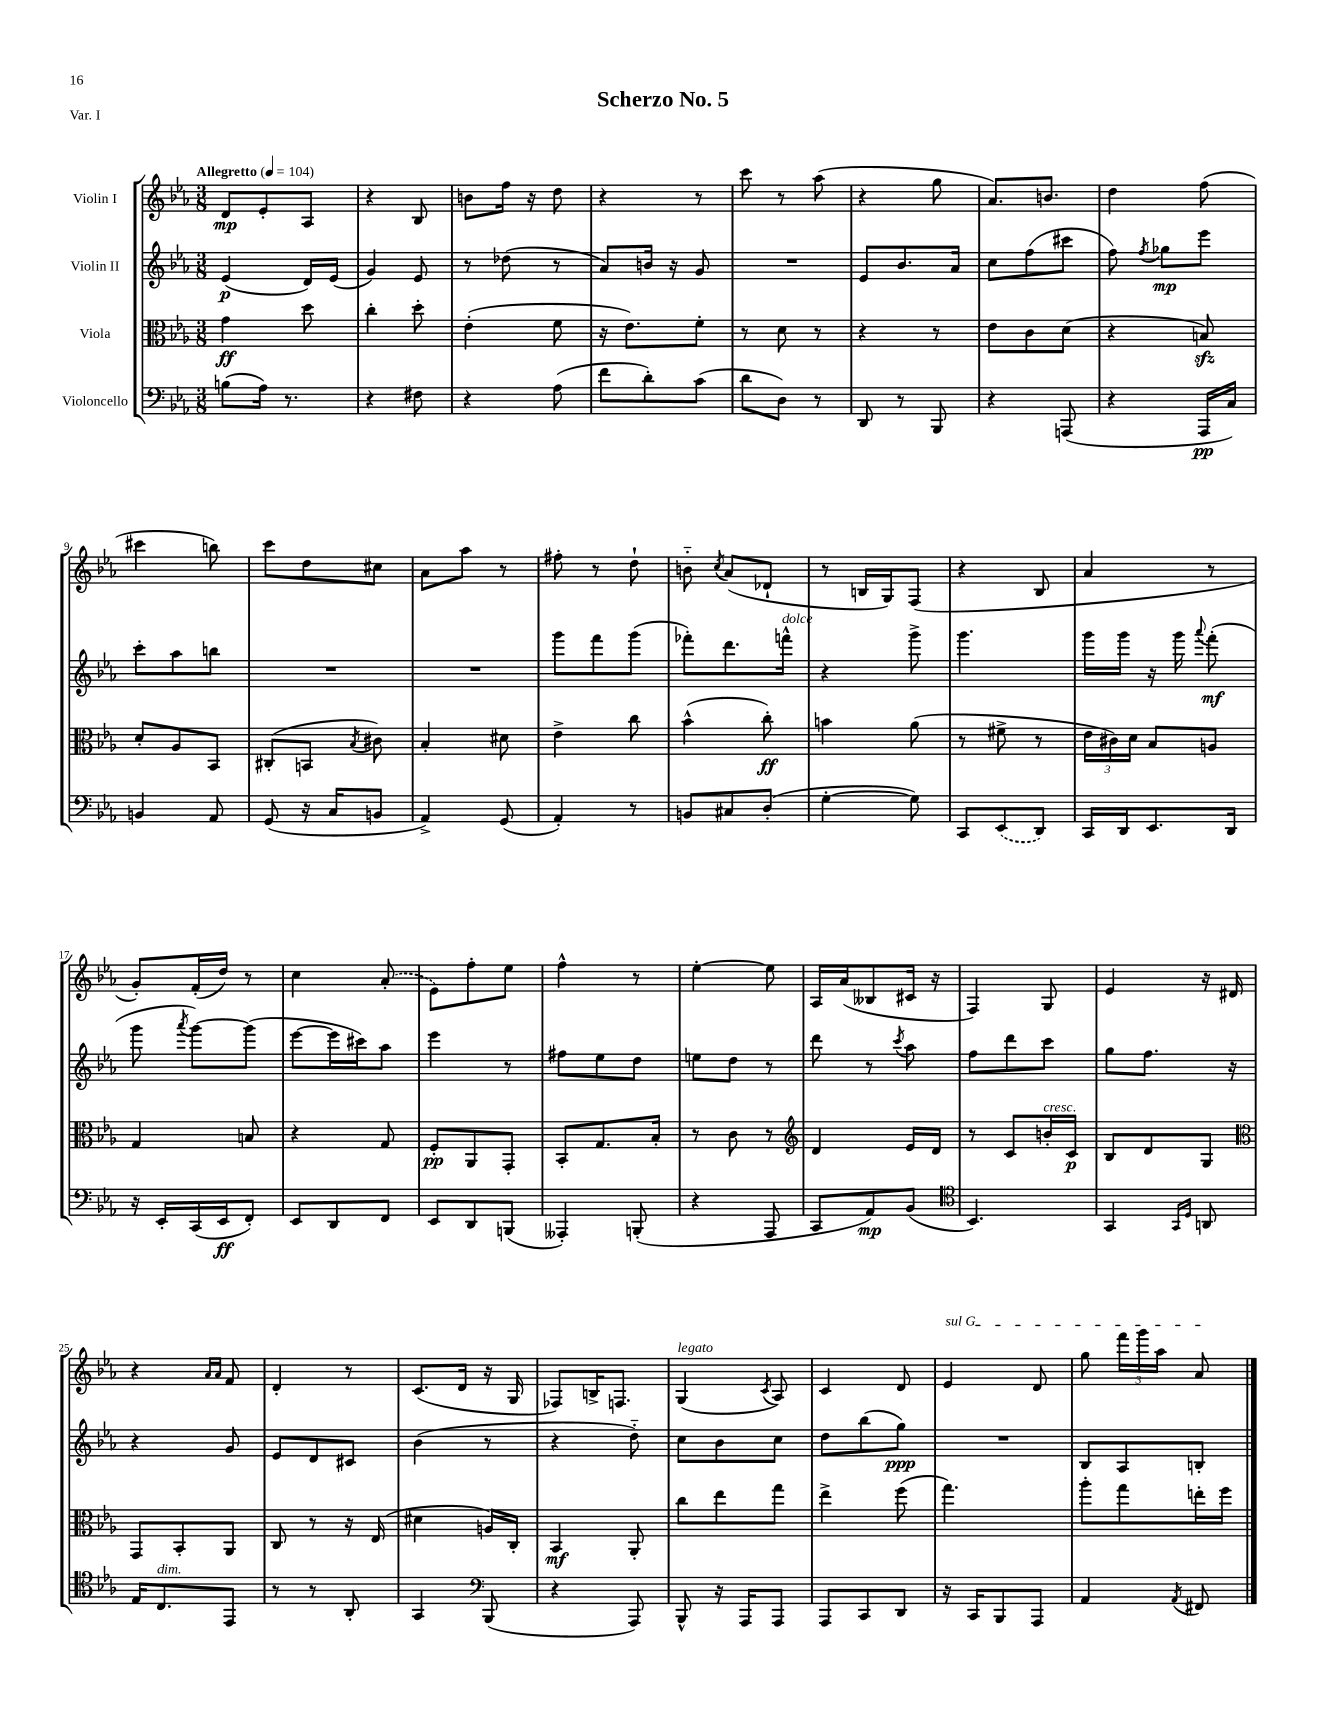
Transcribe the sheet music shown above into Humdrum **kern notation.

**kern	**dynam	**kern	**dynam	**kern	**dynam	**kern	**dynam
*part4	*part4	*part3	*part3	*part2	*part2	*part1	*part1
*staff4	*staff4	*staff3	*staff3	*staff2	*staff2	*staff1	*staff1
*I"Violoncello	*	*I"Viola	*	*I"Violin II	*	*I"Violin I	*
*clefF4	*	*clefC3	*	*clefG2	*	*clefG2	*
*k[b-e-a-]	*	*k[b-e-a-]	*	*k[b-e-a-]	*	*k[b-e-a-]	*
*M3/8	*	*M3/8	*	*M3/8	*	*M3/8	*
*MM104	*	*MM104	*	*MM104	*	*MM104	*
=1	=1	=1	=1	=1	=1	=1	=1
!	!	!	!	!	!	!LO:TX:a:B:t=Allegretto	!
(8Bn\L	.	4g\	ff	(4e-/	p	8d/L	mp
16A-\Jk)	.	.	.	.	.	8e-'/	.
8.r	.	.	.	.	.	.	.
.	.	8dd\	.	16d/LL)	.	8A-/J	.
.	.	.	.	(16e-/JJ	.	.	.
=2	=2	=2	=2	=2	=2	=2	=2
4r	.	4cc'\	.	4g/)	.	4r	.
8F#X\	.	8dd'\	.	8e-/	.	8B-/	.
=3	=3	=3	=3	=3	=3	=3	=3
4r	.	(4e-'\	.	8r	.	8bn\L	.
.	.	.	.	(8dd-X\	.	16ff\Jk	.
.	.	.	.	.	.	16r	.
(8A-\	.	8f\	.	8r	.	8dd\	.
=4	=4	=4	=4	=4	=4	=4	=4
8f\L	.	16r	.	8a-/L)	.	4r	.
.	.	8.e-\L)	.	.	.	.	.
8d'\)	.	.	.	16bn/Jk	.	.	.
.	.	.	.	16r	.	.	.
(8c\J	.	8f'\J	.	8g/	.	8r	.
=5	=5	=5	=5	=5	=5	=5	=5
8d\L	.	8r	.	4.r	.	8ccc\	.
8D\J)	.	8d\	.	.	.	8r	.
8r	.	8r	.	.	.	(8aa-\	.
=6	=6	=6	=6	=6	=6	=6	=6
8DD/	.	4r	.	8e-/L	.	4r	.
8r	.	.	.	8.b-/	.	.	.
8BBB-/	.	8r	.	.	.	8gg\	.
.	.	.	.	16a-/Jk	.	.	.
=7	=7	=7	=7	=7	=7	=7	=7
4r	.	8e-\L	.	8cc\L	.	8.a-/L)	.
.	.	8c\	.	(8ff\	.	.	.
.	.	.	.	.	.	8.bn/J	.
(8AAAn/	.	(8d\J	.	8ccc#X\J	.	.	.
=8	=8	=8	=8	=8	=8	=8	=8
4r	.	4r	.	8ff\)	.	4dd\	.
.	.	.	.	8qff/	.	.	.
.	.	.	.	8gg-X\L	mp	.	.
16AAA-/LL	pp	8Bnzz/)	.	8eee-\J	.	(8ff\	.
16C/JJ)	.	.	.	.	.	.	.
!!LO:LB:g=z
=9	=9	=9	=9	=9	=9	=9	=9
4BBn/	.	8d'/L	.	8ccc'\L	.	4ccc#X\	.
.	.	8A-/	.	8aa-\	.	.	.
8AA-/	.	8BB-/J	.	8bbn\J	.	8bbn\)	.
=10	=10	=10	=10	=10	=10	=10	=10
(8GG/	.	(8C#X'/L	.	4.r	.	8ccc\L	.
16r	.	8BBn/J	.	.	.	8dd\	.
16C/KL	.	.	.	.	.	.	.
.	.	8qB-/	.	.	.	.	.
8BBn/J	.	8c#X\)	.	.	.	8cc#X\J	.
=11	=11	=11	=11	=11	=11	=11	=11
4AA-^/)	.	4B-'/	.	4.r	.	8a-\L	.
.	.	.	.	.	.	8aa-\J	.
(8GG/	.	8d#X\	.	.	.	8r	.
=12	=12	=12	=12	=12	=12	=12	=12
4AA-'/)	.	4e-^\	.	8ggg\L	.	8ff#X'\	.
.	.	.	.	8fff\	.	8r	.
8r	.	8cc\	.	(8ggg\J	.	8dd`\	.
=13	=13	=13	=13	=13	=13	=13	=13
8BBn/L	.	(4b-^^\	.	8fff-X'\L)	.	8bn\	.
.	.	.	.	.	.	8qcc/	.
8C#X/	.	.	.	8.ddd\	.	(8a-/L	.
(8D'/J	.	8cc'\)	ff	.	.	8d-X`/J	.
!	!	!	!	!LO:TX:a:i:t=dolce	!	!	!
.	.	.	.	16fffn^^\Jk	.	.	.
=14	=14	=14	=14	=14	=14	=14	=14
[4G'\	.	4bn\	.	4r	.	8r	.
.	.	.	.	.	.	16Bn/LL	.
.	.	.	.	.	.	16G/J)	.
8G\])	.	(8a-\	.	8ggg^\	.	(8F/J	.
=15	=15	=15	=15	=15	=15	=15	=15
8CC/L	.	8r	.	4.ggg\	.	4r	.
(8EE-/	.	8f#X^\	.	.	.	.	.
8DD/J)	.	8r	.	.	.	8B-/	.
=16	=16	=16	=16	=16	=16	=16	=16
16CC/LL	.	24e-\LL	.	16ggg\LL	.	4a-/	.
.	.	24c#X\)	.	.	.	.	.
16DD/J	.	.	.	16ggg\JJ	.	.	.
.	.	24d\JJ	.	.	.	.	.
8.EE-/	.	8B-/L	.	16r	.	.	.
.	.	.	.	16ggg\	.	.	.
.	.	.	.	8qqaaa-/	.	.	.
.	.	8An/J	.	(8fff'\	mf	8r	.
16DD/Jk	.	.	.	.	.	.	.
!!LO:LB:g=z
=17	=17	=17	=17	=17	=17	=17	=17
16r	.	4G/	.	8ggg\	.	8g'/L)	.
16EE-'/LL	.	.	.	.	.	.	.
.	.	.	.	8qaaa-/	.	.	.
(16CC/	.	.	.	[8ggg\L)	.	(16f'/L	.
16EE-/J	ff	.	.	.	.	16dd/JJ)	.
8FF'/J)	.	8Bn/	.	(8ggg\J]	.	8r	.
=18	=18	=18	=18	=18	=18	=18	=18
8EE-/L	.	4r	.	[8eee-\L	.	4cc\	.
8DD/	.	.	.	16eee-\L]	.	.	.
.	.	.	.	16ccc#X\J)	.	.	.
8FF/J	.	8G/	.	8aa-\J	.	(8a-'/	.
=19	=19	=19	=19	=19	=19	=19	=19
8EE-/L	.	8F'/L	pp	4eee-\	.	8e-\L)	.
8DD/	.	8AA-/	.	.	.	8ff'\	.
(8BBBn/J	.	8GG'/J	.	8r	.	8ee-\J	.
=20	=20	=20	=20	=20	=20	=20	=20
4AAA--X'/)	.	8BB-'/L	.	8ff#X\L	.	4ff^^\	.
.	.	8.G/	.	8ee-\	.	.	.
(8BBBn'/	.	.	.	8dd\J	.	8r	.
.	.	16B-'/Jk	.	.	.	.	.
=21	=21	=21	=21	=21	=21	=21	=21
4r	.	8r	.	8een\L	.	[4ee-'\	.
.	.	8c\	.	8dd\J	.	.	.
8AAA-/	.	8r	.	8r	.	8ee-\]	.
=22	=22	=22	=22	=22	=22	=22	=22
*	*	*clefG2	*	*	*	*	*
8CC/L	.	4d/	.	8ddd\	.	16A-/LL	.
.	.	.	.	.	.	(16a-/J	.
8AA-/)	mp	.	.	8r	.	8B--X/	.
.	.	.	.	8qccc/	.	.	.
(8BB-/J	.	16e-/LL	.	8aa-\	.	16c#X/Jk	.
.	.	16d/JJ	.	.	.	16r	.
=23	=23	=23	=23	=23	=23	=23	=23
*clefC4	*	*	*	*	*	*	*
4.BB-/)	.	8r	.	8ff\L	.	4F/)	.
.	.	8c/L	.	8ddd\	.	.	.
!	!	!LO:TX:a:i:t=cresc.	!	!	!	!	!
.	.	16bn'/L	.	8ccc\J	.	8G/	.
.	.	16c/JJ	p	.	.	.	.
=24	=24	=24	=24	=24	=24	=24	=24
4GG/	.	8B-/L	.	8gg\L	.	4e-/	.
.	.	8d/	.	8.ff\J	.	.	.
16qqGG/LL	.	.	.	.	.	.	.
16qqD/JJ	.	.	.	.	.	.	.
8AAn/	.	8G/J	.	.	.	16r	.
.	.	.	.	16r	.	16d#X/	.
!!LO:LB:g=z
=25	=25	=25	=25	=25	=25	=25	=25
*	*	*clefC3	*	*	*	*	*
16E-/KL	.	8GG/L	.	4r	.	4r	.
!LO:TX:a:i:t=dim.	!	!	!	!	!	!	!
8.C/	.	.	.	.	.	.	.
.	.	8BB-'/	.	.	.	.	.
.	.	.	.	.	.	16qqa-/LL	.
.	.	.	.	.	.	16qqa-/JJ	.
8EE-/J	.	8AA-/J	.	8g/	.	8f/	.
=26	=26	=26	=26	=26	=26	=26	=26
8r	.	8C/	.	8e-/L	.	4d'/	.
8r	.	8r	.	8d/	.	.	.
8AA-'/	.	16r	.	8c#X/J	.	8r	.
.	.	(16E-/	.	.	.	.	.
=27	=27	=27	=27	=27	=27	=27	=27
4GG/	.	4d#X\	.	(4b-\	.	(8.c/L	.
.	.	.	.	.	.	16d/Jk	.
*clefF4	*	*	*	*	*	*	*
(8BBB-/	.	16An/LL)	.	8r	.	16r	.
.	.	16C'/JJ	.	.	.	16G/	.
=28	=28	=28	=28	=28	=28	=28	=28
4r	.	4BB-/	mf	4r	.	8F-X/L)	.
.	.	.	.	.	.	16Bn^/K	.
.	.	.	.	.	.	8.Fn/J	.
8AAA-/)	.	8AA-'/	.	8dd\)	.	.	.
=29	=29	=29	=29	=29	=29	=29	=29
!	!	!	!	!	!	!LO:TX:a:i:t=legato	!
8BBB-^^/	.	8cc\L	.	8cc\L	.	(4G/	.
16r	.	8ee-\	.	8b-\	.	.	.
16AAA-/KL	.	.	.	.	.	.	.
.	.	.	.	.	.	8qc/	.
8AAA-/J	.	8gg\J	.	8cc\J	.	8A-/)	.
=30	=30	=30	=30	=30	=30	=30	=30
8AAA-/L	.	4ee-^\	.	8dd\L	.	4c/	.
8CC/	.	.	.	(8bb-\	.	.	.
8DD/J	.	(8ff\	.	8gg\J)	ppp	8d/	.
=31	=31	=31	=31	=31	=31	=31	=31
!	!	!	!	!	!	!LO:TX:a:i:t=sul G	!
16r	.	4.gg\)	.	4.r	.	4e-/	.
16CC/KL	.	.	.	.	.	.	.
8BBB-/	.	.	.	.	.	.	.
8AAA-/J	.	.	.	.	.	8d/	.
=32	=32	=32	=32	=32	=32	=32	=32
4AA-/	.	8aa-'\L	.	8B-/L	.	8gg\	.
.	.	8gg\	.	8A-/	.	24fff\LL	.
.	.	.	.	.	.	24ggg\	.
.	.	.	.	.	.	24aa-\JJ	.
8qAA-/	.	.	.	.	.	.	.
8FF#X/	.	16een'\L	.	8Bn'/J	.	8a-/	.
.	.	16ff\JJ	.	.	.	.	.
==	==	==	==	==	==	==	==
*-	*-	*-	*-	*-	*-	*-	*-
